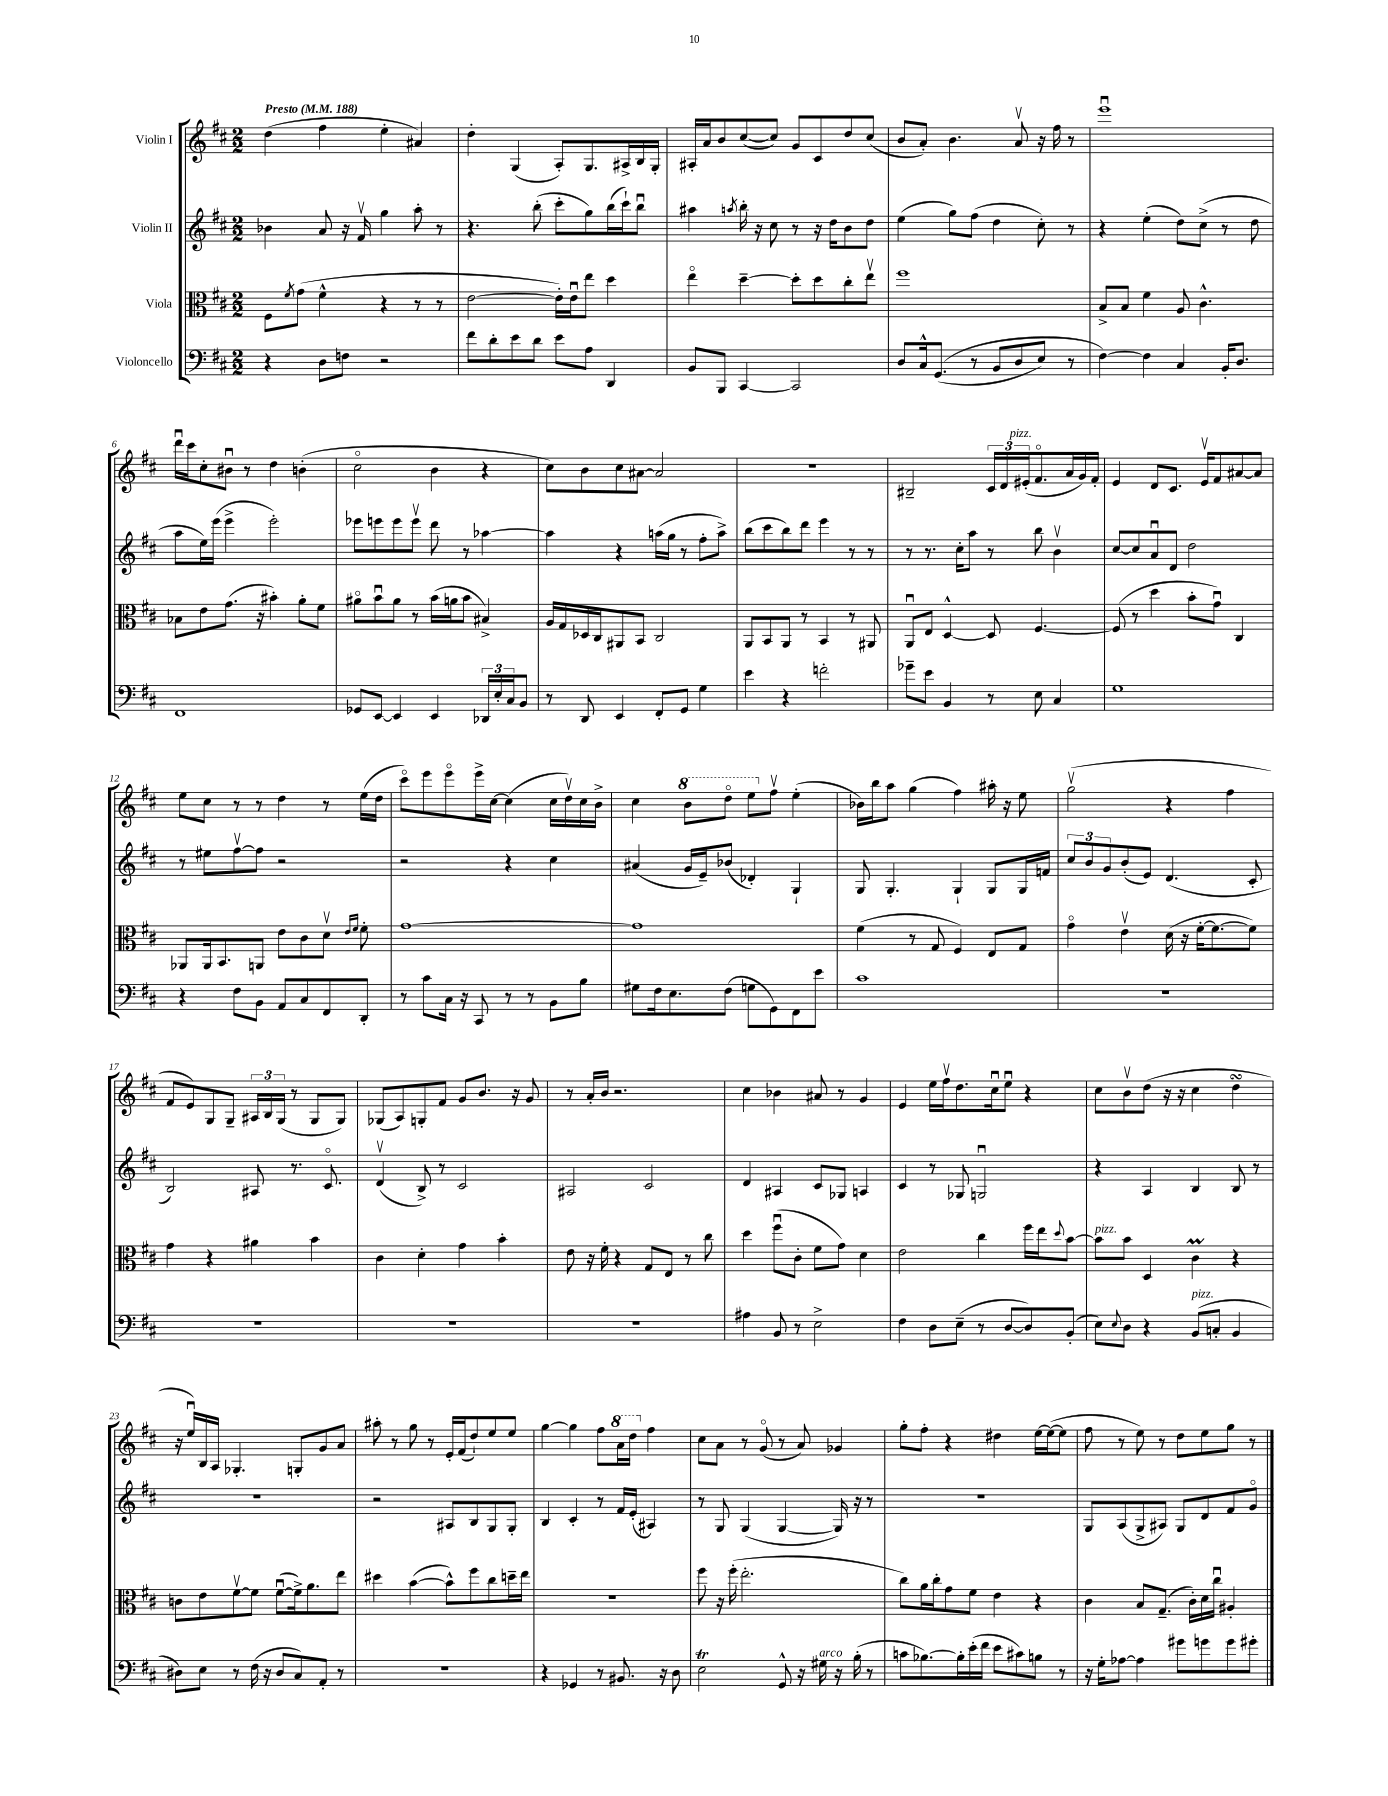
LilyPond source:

<<
\new StaffGroup <<
\new Staff = "s0" \with { instrumentName = "Violin I" } {
    \clef treble \key d \major \numericTimeSignature \time 2/2 \tempo "Presto" 4 = 188
    d''4( fis''4 e''4-. ais'4) |
    d''4-. g4( a8-.) g8. ais16-> b16 g16-. |
    ais16-. a'16 b'8 cis''8~( cis''8) g'8 cis'8 d''8 cis''8( |
    b'8 a'8-.) b'4. a'8\upbow r16 fis''16 r8 |
    e'''1\downbow |
    d'''16\downbow cis'''16 cis''8-. bis'8\downbow r8 d''4 b'4-.( |
    cis''2\flageolet b'4 r4 |
    cis''8) b'8 cis''8 ais'8~ ais'2 |
    R1 |
    bis2-- \tuplet 3/2 { cis'16 d'16 eis'16-.^\markup { \italic "pizz." }( } fis'8.\flageolet a'16 g'16) fis'16-. |
    e'4 d'8 cis'8. e'16\upbow fis'8 ais'8~ ais'8 |
    e''8 cis''8 r8 r8 d''4 r8 e''16( d''16 |
    cis'''8\flageolet) e'''8 e'''8\flageolet e'''16-> cis''16~ cis''4( cis''16 d''16\upbow) cis''16 b'16-> |
    cis''4 \ottava #1 b''8 d'''8\flageolet e'''8 \ottava #0 fis''8\upbow e''4-.( |
    bes'16) b''16 a''8 g''4( fis''4) ais''16-. r16 e''8 |
    g''2\upbow( r4 fis''4 |
    fis'8 e'8) g8 g8-- \tuplet 3/2 { ais16 b16 g16( } r8 g8 g8) |
    ges8( a8) g8-. fis'8 g'8 b'8. r16 g'8 |
    r8 a'16-. b'16 r2. |
    cis''4 bes'4 ais'8 r8 g'4 |
    e'4 e''16 fis''16\upbow d''8. cis''16\downbow e''8\downbow r4 |
    cis''8 b'8\upbow d''8( r16 r16 cis''4 d''4\turn |
    r16 e''16\downbow) b16 a16 ges4.-. g8-. g'8 a'8 |
    ais''8-. r8 g''8 r8 e'16-. fis'16( d''8-!) e''8 e''8 |
    g''4~ g''4 fis''8 \ottava #1 a''16 d'''16 \ottava #0 fis''4 |
    cis''8 a'8 r8 g'8\flageolet( r8 a'8) ges'4 |
    g''8-. fis''8-. r4 dis''4 e''16~ e''16~( e''8 |
    fis''8 r8 e''8) r8 d''8 e''8 g''8 r8 \bar "|." |
}
\new Staff = "s1" \with { instrumentName = "Violin II" } {
    \clef treble \key d \major \numericTimeSignature \time 2/2
    bes'4 a'8 r16 fis'16\upbow g''4 a''8-. r8 |
    r4. b''8-.( cis'''8-. g''8) b''16( cis'''16-!) b''8\downbow |
    ais''4 \acciaccatura { a''8 } b''16-. r16 cis''8 r8 r16 d''16 b'8 d''8 |
    e''4( g''8) fis''8( d''4 cis''8-.) r8 |
    r4 e''4-.( d''8) cis''8->( r8 d''8 |
    a''8 e''16) e'''16( e'''4-> e'''2-.) |
    ees'''8 e'''8 e'''8 e'''8\upbow d'''8 r8 aes''4~ |
    aes''4 r4 a''16( g''16 r8 fis''8-. a''8->) |
    b''8( cis'''8 b''8) d'''8 e'''4 r8 r8 |
    r8 r8. cis''16-. a''8 r8 b''8 b'4\upbow |
    cis''8~ cis''8 a'8\downbow d'8 d''2 |
    r8 eis''8 fis''8~\upbow fis''8 r2 |
    r2 r4 cis''4 |
    ais'4( g'16 e'16--) bes'8( des'4-.) g4-! |
    g8 g4.-. g4-! g8 g16 f'16 |
    \tuplet 3/2 { cis''8 b'8 g'8 } b'8-.( e'8) d'4.( cis'8-. |
    b2) ais8 r8. cis'8.\flageolet |
    d'4\upbow( b8->) r8 cis'2 |
    ais2 cis'2 |
    d'4 ais4 cis'8 ges8 a4 |
    cis'4 r8 ges8 g2\downbow |
    r4 a4 b4 b8 r8 |
    R1 |
    r2 ais8 b8 g8 g8-. |
    b4 cis'4-. r8 fis'16 e'16-.( ais4) |
    r8 g8 g4( g4~ g16) r16 r8 |
    r1 |
    g8 a8( g8-> ais8) g8 d'8 fis'8 g'8\flageolet \bar "|." |
}
\new Staff = "s2" \with { instrumentName = "Viola" } {
    \clef alto \key d \major \numericTimeSignature \time 2/2
    fis8 \acciaccatura { fis'8 } g'8( fis'4-^ r4 r8 r8 |
    e'2~ e'16-.) e'16\downbow e''8 d''4 |
    e''4\flageolet d''4~-- d''8-. d''8 cis''8-. e''8\upbow |
    fis''1 |
    b8-> b8 fis'4 a8 cis'4.-^ |
    bes8 e'8 g'8.( r16 bis'4-.) a'8-. fis'8 |
    ais'8\flageolet b'8\downbow ais'8 r8 b'16( a'16 b'8 bis4->) |
    a16 g16 des16 cis16 ais,8 b,8 cis2 |
    a,8 b,8 a,8 r8 b,4 r8 ais,8 |
    a,8\downbow e8 d4~-^ d8 fis4.~ |
    fis8( r8 d''4 b'8-. g'8\downbow) cis4 |
    aes,8 aes,16 b,8. a,8 e'8 cis'8 d'8\upbow \grace { e'16 fis'16 } fis'8-. |
    g'1~ |
    g'1 |
    fis'4( r8 g8 fis4) e8 g8 |
    g'4\flageolet e'4\upbow d'16( r16 fis'16~-. fis'8.~ fis'8) |
    g'4 r4 ais'4 b'4 |
    cis'4 d'4-. g'4 b'4-. |
    e'8 r16 fis'16-. r4 g8 e8 r8 cis''8 |
    d''4 fis''8\downbow( cis'8-. fis'8 g'8) d'4 |
    e'2 cis''4 fis''16 e''16 \appoggiatura { d''8 } b'8~ |
    b'8^\markup { \italic "pizz." } b'8 d4 cis'4\prall r4 |
    c'8 e'8 fis'8~\upbow fis'8 fis'8~\downbow( fis'16->) a'8. e''8 |
    dis''4 b'4~( b'8-^) fis''8 cis''8 d''16-- e''16 |
    r1 |
    fis''8 r16 fis''16-.( e''2.-. |
    cis''8) a'16 cis''16-. g'8 fis'8 e'4 r4 |
    cis'4 b8 g8.--( cis'16-.) d'16 cis''16\downbow ais4-. \bar "|." |
}
\new Staff = "s3" \with { instrumentName = "Violoncello" } {
    \clef bass \key d \major \numericTimeSignature \time 2/2
    r4 d8 f8 r2 |
    fis'8 d'8-. e'8 d'8 e'8 a8 d,4 |
    b,8 b,,8 cis,4~ cis,2 |
    d8 cis16-^ g,8.(\( r8 b,8 d8 e8) r8 |
    fis4~\) fis4 cis4 b,16-. d8. |
    fis,1 |
    ges,8 e,8~ e,4 e,4 \tuplet 3/2 { des,16 e16-. cis16 } b,8 |
    r8 d,8 e,4 fis,8-. g,8 g4 |
    e'4 r4 f'2-. |
    ges'8-- e'8 b,4 r8 e8 cis4 |
    g1 |
    r4 fis8 b,8 a,8 cis8 fis,8 d,8-. |
    r8 cis'8 cis16 r16 cis,8 r8 r8 b,8 b8 |
    gis8 fis16 e8. fis8( g8 g,8) fis,8 e'8 |
    cis'1 |
    R1 |
    R1 |
    R1 |
    R1 |
    ais4 b,8 r8 e2-> |
    fis4 d8 e8--( r8 d8~ d8) b,8-.( |
    e8) \appoggiatura { e8 } d8 r4 b,8^\markup { \italic "pizz." }( c8-. b,4 |
    dis8) e8 r8 fis16( r16 dis8 cis8) a,8-. r8 |
    r1 |
    r4 ges,4 r8 bis,8. r16 d8 |
    e2\trill g,8-^ r16 gis16^\markup { \italic "arco" } r16 b16-.( r8 |
    c'8 bes8.~) bes16-. e'16-.( fis'16 e'8 cis'8) b8 r8 |
    r16 g16-. aes8~ aes4 gis'8 g'8 g'8 gis'8-. \bar "|." |
}
>>
>>
